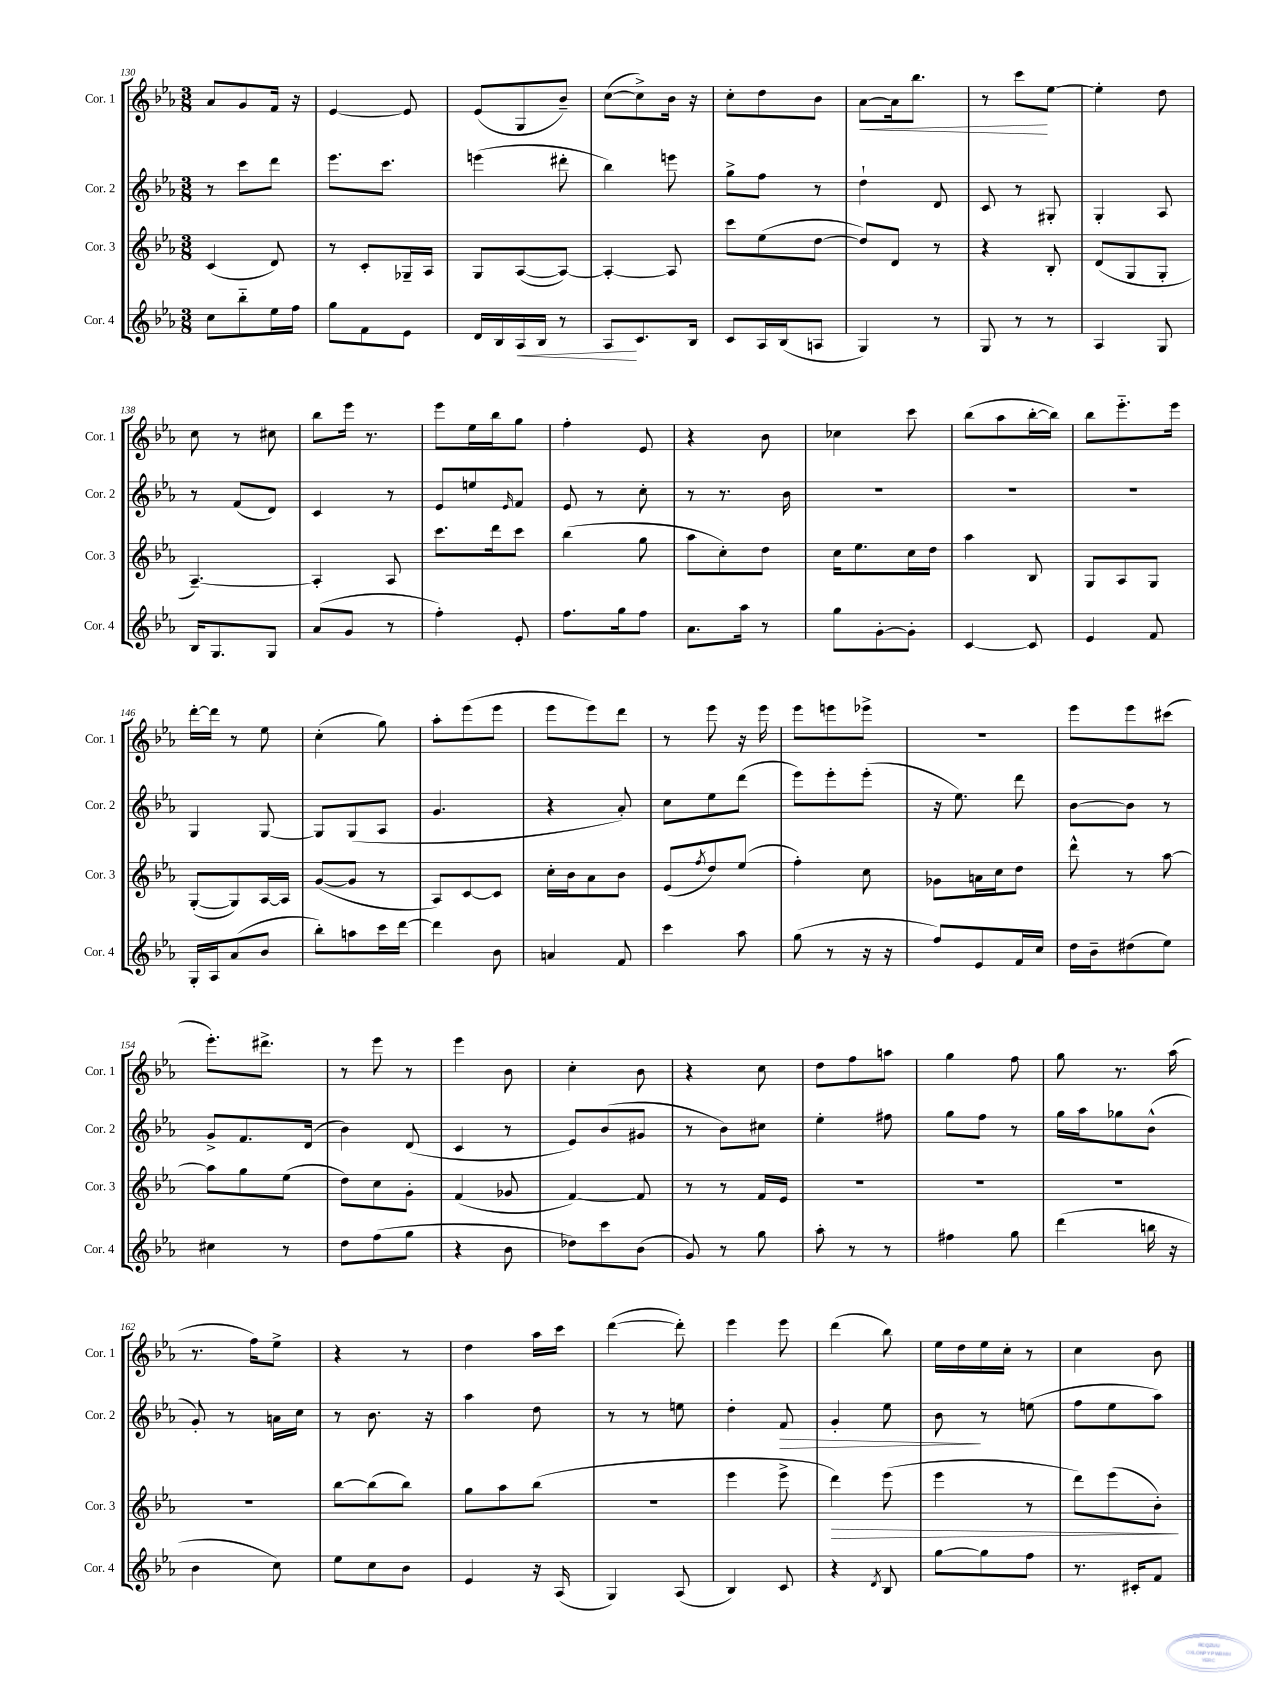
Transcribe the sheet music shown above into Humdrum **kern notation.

**kern	**kern	**kern	**kern
*staff4	*staff3	*staff2	*staff1
*clefG2	*clefG2	*clefG2	*clefG2
*k[b-e-a-]	*k[b-e-a-]	*k[b-e-a-]	*k[b-e-a-]
*M3/8	*M3/8	*M3/8	*M3/8
8cc\L	(4c/	8r	8a-/L
8bb-'~\	.	8ccc\L	8g/
16ee-\L	8d/)	8ddd\J	16f/Jk
16ff\JJ	.	.	16r
=	=	=	=
8gg\L	8r	8.eee-\L	[4e-/
8f\	8c'/L	.	.
.	.	8.ccc\J	.
8e-\J	16G-~/L	.	8e-/]
.	16A-/JJ	.	.
=	=	=	=
16d/LL	8G/L	(4eee\	(8e-/L
16B-/	.	.	.
16A-/	([8A-/	.	8G/
16B-/JJ	.	.	.
8r	8A-/_J)	8ddd#'\	8b-~/J)
=	=	=	=
8A-/L	4A-'/_	4bb-\)	([8cc\L
8.c/	.	.	8cc^\])
.	8A-/]	8eee\	16b-\Jk
16B-/Jk	.	.	16r
=	=	=	=
8c/L	8ccc\L	8gg^\L	8cc'\L
16A-/L	(8ee-\	8ff\J	8dd\
(16B-/J	.	.	.
8A/J	[8dd\J	8r	8b-\J
=	=	=	=
4G/)	8dd/]L)	4dd`\	[8a-\L
.	8d/J	.	16a-\]k
.	.	.	8.bb-\J
8r	8r	8d/	.
=	=	=	=
8G/	4r	8c/	8r
8r	.	8r	8ccc\L
8r	8B-'/	8G#'/	[8ee-\J
=	=	=	=
4A-/	(8d/L	4G'/	4ee-'\]
.	8G/	.	.
8G/	8G'/J	8A-/	8dd\
=	=	=	=
16B-/LK	[4.A-~/)	8r	8cc\
8.G/	.	.	.
.	.	(8f/L	8r
8G/J	.	8d/J)	8cc#\
=	=	=	=
(8a-/L	4A-'/]	4c/	8bb-\L
8g/J	.	.	16eee-\Jk
.	.	.	8.r
8r	8A-/	8r	.
=	=	=	=
4ff'\)	8.ccc\L	8e-/L	8eee-\L
.	.	8ee/	16ee-\L
.	16ddd\k	.	16bb-\J
.	.	16qqe-/	.
8e-'/	8ccc\J	8f/J	8gg\J
=	=	=	=
8.ff\L	(4bb-\	8e-/	4ff'\
.	.	8r	.
16gg\k	.	.	.
8ff\J	8gg\	8cc'\	8e-/
=	=	=	=
8.a-\L	8aa-\L	8r	4r
.	8cc'\)	8.r	.
16aa-\Jk	.	.	.
8r	8dd\J	.	8b-\
.	.	16b-\	.
=	=	=	=
8gg\L	16cc\LK	4.r	4cc-\
.	8.ee-\	.	.
[8g'\	.	.	.
8g'\]J	16cc\L	.	8ccc\
.	16dd\JJ	.	.
=	=	=	=
[4c/	4aa-\	4.r	(8bb-\L
.	.	.	8aa-\
8c/]	8B-/	.	[16bb-'\L
.	.	.	16bb-\]JJ)
=	=	=	=
4e-/	8G/L	4.r	8bb-\L
.	8A-/	.	8.eee-'~\
8f/	8G/J	.	.
.	.	.	16eee-\Jk
=	=	=	=
16G'/LL	([8G'/L	4G/	[16ddd'\LL
16A-/J	.	.	16ddd\]JJ
(8a-/	8G/])	.	8r
8b-/J	[16A-/L	[8G/	8ee-\
.	16A-/]JJ	.	.
=	=	=	=
8bb-'\L)	([8g/L	8G/]L	(4cc'\
8aa\	8g/]J	(8G/	.
16ccc\L	8r	8A-/J	8gg\)
[16ddd\JJ	.	.	.
=	=	=	=
4ddd\]	8A-/L)	4.g/	8aa-'\L
.	[8c/	.	(8eee-\
8b-\	8c/]J	.	8eee-\J
=	=	=	=
4a/	16cc'\LL	4r	8eee-\L
.	16b-\J	.	.
.	8a-\	.	8eee-\)
8f/	8b-\J	8a-'/)	8ddd\J
=	=	=	=
4ccc\	(8e-/L	8cc\L	8r
.	8qff/	.	.
.	8dd/)	8ee-\	8eee-\
8aa-\	(8ee-/J	(8ddd\J	16r
.	.	.	16eee-\
=	=	=	=
(8gg\	4ff'\)	8eee-\L)	8eee-\L
8r	.	8eee-'\	8eee\
16r	8cc\	(8eee-'\J	8eee-^\J
16r	.	.	.
=	=	=	=
8ff/L)	8g-\L	16r	4.r
.	.	8.ee-\)	.
8e-/	16a\L	.	.
.	16cc\J	.	.
16f/L	8dd\J	8ddd\	.
16cc/JJ	.	.	.
=	=	=	=
16dd\LL	8ddd^^\	[8b-\L	8eee-\L
16b-~\J	.	.	.
(8dd#\	8r	8b-\]J	8eee-\
8ee-\J)	[8aa-\	8r	(8ccc#\J
=	=	=	=
4cc#\	8aa-\]L	8g^/L	8.eee-'\L)
.	8gg\	8.f/	.
.	.	.	8.ddd#^\J
8r	(8ee-\J	.	.
.	.	(16d/Jk	.
=	=	=	=
8dd\L	8dd\L)	4b-\)	8r
(8ff\	8cc\	.	8eee-\
8gg\J	8g'\J	(8d/	8r
=	=	=	=
4r	(4f/	4c/	4eee-\
8b-\	8g-/	8r	8b-\
=	=	=	=
8dd-\L)	[4f/)	8e-/L)	4cc'\
8ccc\	.	(8b-/	.
(8b-\J	8f/]	8g#/J	8b-\
=	=	=	=
8g/)	8r	8r	4r
8r	8r	8b-\L)	.
8gg\	16f/LL	8cc#\J	8cc\
.	16e-/JJ	.	.
=	=	=	=
8aa-'\	4.r	4ee-'\	8dd\L
8r	.	.	8ff\
8r	.	8ff#\	8aa\J
=	=	=	=
4ff#\	4.r	8gg\L	4gg\
.	.	8ff\J	.
8gg\	.	8r	8ff\
=	=	=	=
(4ddd\	4.r	16gg\LL	8gg\
.	.	16aa-\J	.
.	.	8gg-\	8.r
16bb\	.	(8b-^^\J	.
16r	.	.	(16aa-\
=	=	=	=
4b-\	4.r	8g'/)	8.r
.	.	8r	.
.	.	.	16ff\LK)
8cc\)	.	16a\LL	8ee-^\J
.	.	16cc\JJ	.
=	=	=	=
8ee-\L	[8bb-\L	8r	4r
8cc\	(8bb-\]	8.b-\	.
8b-\J	8bb-\J)	.	8r
.	.	16r	.
=	=	=	=
4e-/	8gg\L	4aa-\	4dd\
.	8aa-\	.	.
16r	(8bb-\J	8dd\	16aa-\LL
(16A-/	.	.	16ccc\JJ
=	=	=	=
4G/)	4.r	8r	([4ddd\
.	.	8r	.
(8A-/	.	8ee\	8ddd'\])
=	=	=	=
4B-/)	4eee-\	4dd'\	4eee-\
8c/	8eee-^\	8f/	8eee-\
=	=	=	=
4r	4ddd\)	4g'/	(4ddd\
8qd/	.	.	.
8B-/	(8eee-\	8ee-\	8bb-\)
=	=	=	=
[8gg\L	4eee-\	8b-\	16ee-\LL
.	.	.	16dd\
8gg\]	.	8r	16ee-\
.	.	.	16cc'\JJ
8ff\J	8r	(8ee\	8r
=	=	=	=
8.r	8ddd\L)	8ff\L	4cc\
.	(8eee-\	8ee-\	.
16c#'/LK	.	.	.
8f/J	8b-'\J)	8aa-\J)	8b-\
==	==	==	==
*-	*-	*-	*-
